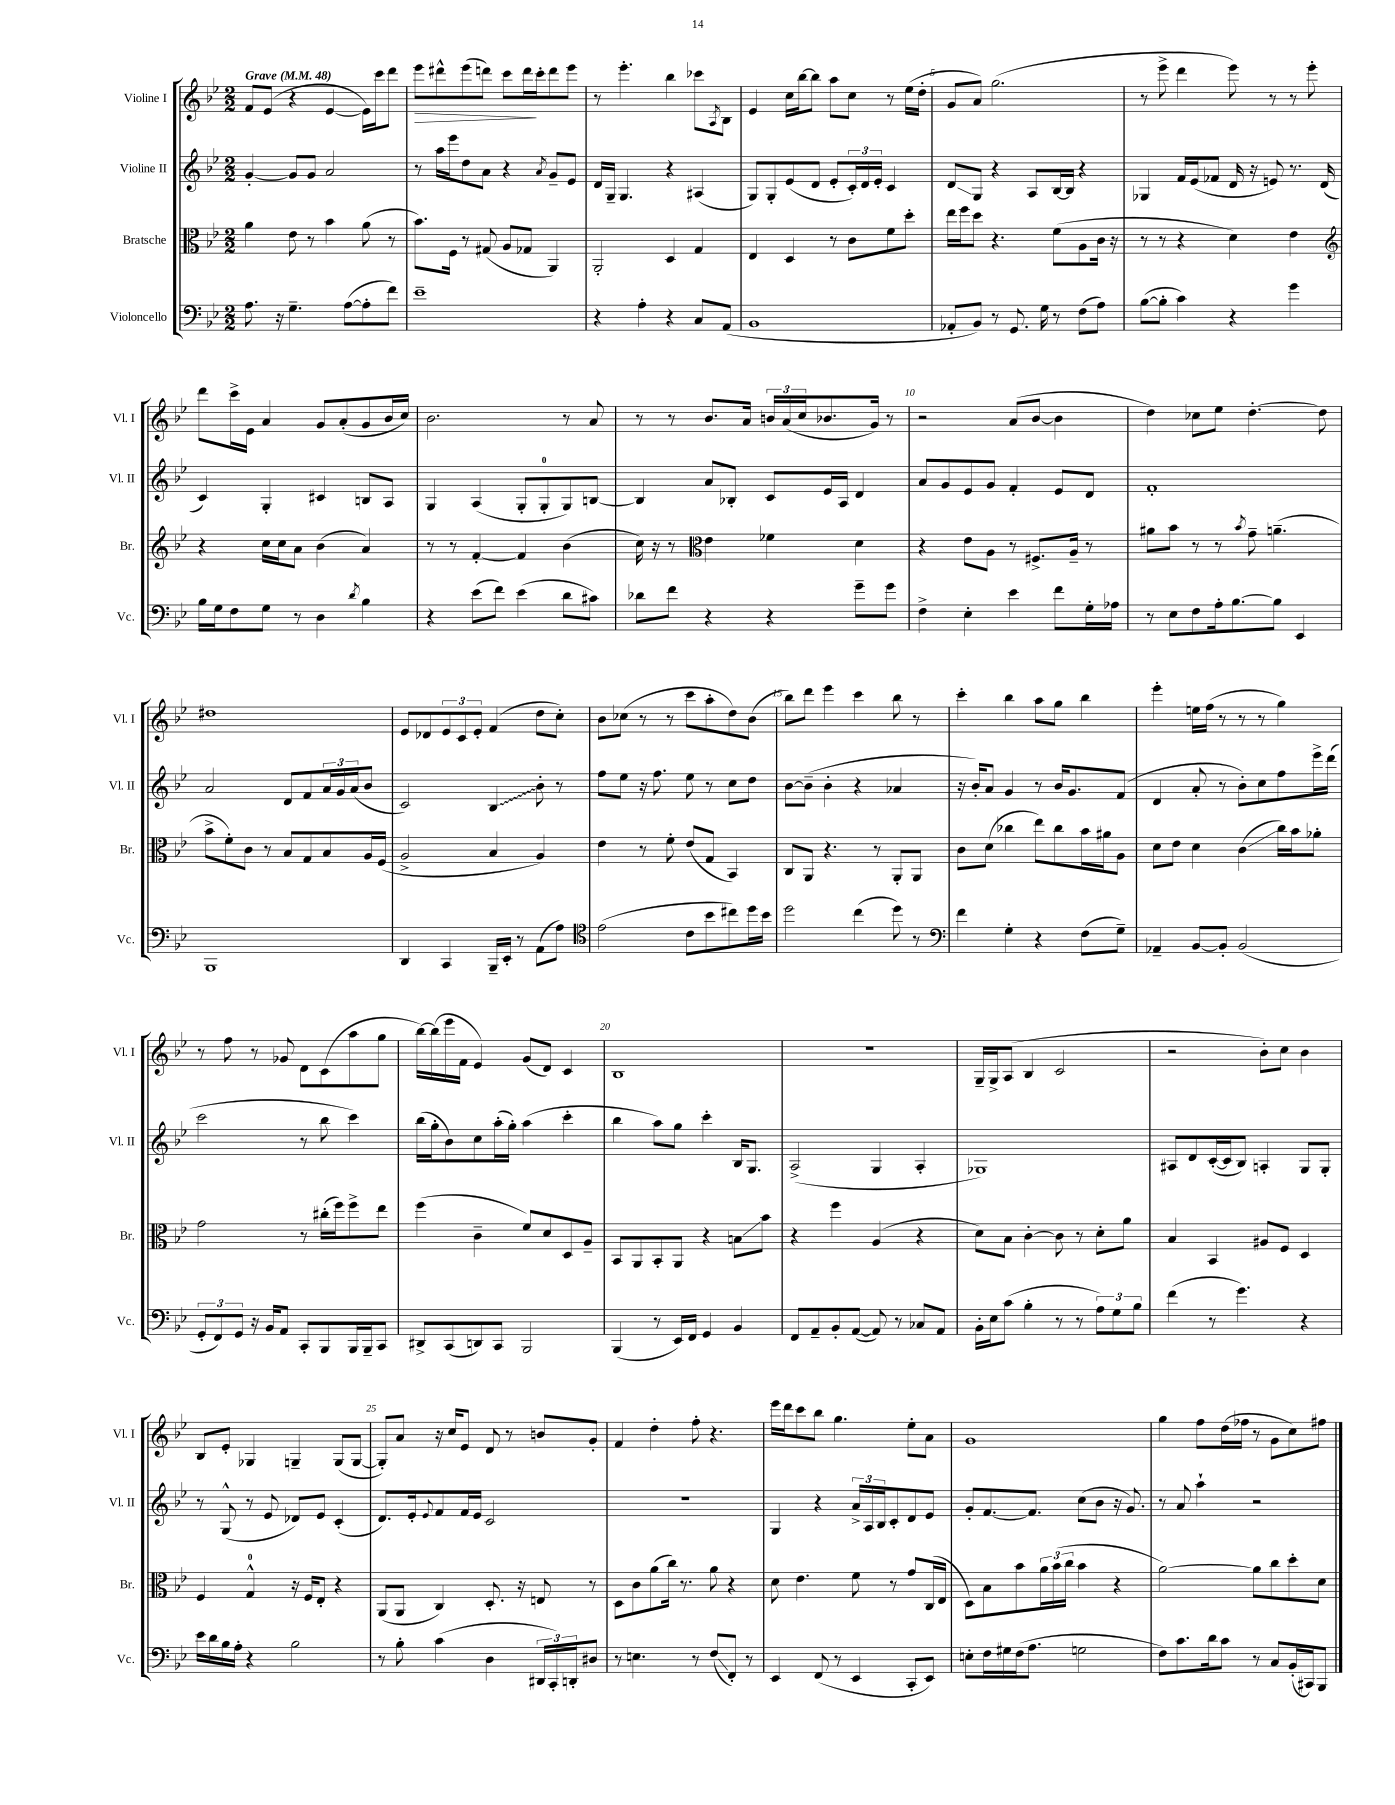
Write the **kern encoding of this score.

**kern	**kern	**kern	**kern
*staff4	*staff3	*staff2	*staff1
*clefF4	*clefC3	*clefG2	*clefG2
*k[b-e-]	*k[b-e-]	*k[b-e-]	*k[b-e-]
*M2/2	*M2/2	*M2/2	*M2/2
*MM48	*MM48	*MM48	*MM48
8.A	4a	[4g'	8f
.	.	.	(8e-
16r	.	.	.
4.G~	8e-	8g]	4r
.	8r	8g	.
.	4b-	2a	[4e-
([8A	.	.	.
8A']	(8a	.	16e-])
.	.	.	16ccc
8f)	8r	.	8ddd
=	=	=	=
1e-~	8.b-)	8r	8eee-
.	.	16aa	8ddd#^^
.	16F	16eee-	.
.	8r	8dd	(8eee-
.	(8G#	8a	8ddd)
.	8A	4r	8ccc
.	8G-	.	16ddd
.	.	.	16ccc'
.	.	8qa	.
.	4AA)	8g~	8ddd
.	.	8e-	8eee-
=	=	=	=
4r	2AA'	16d	8r
.	.	16G~	.
.	.	4.G	4.eee-'
4A'	.	.	.
4r	4D	4r	4bb-
8C	4G	(4A#	8ccc-
.	.	.	8qA
(8AA	.	.	8B-
=	=	=	=
1BB-	4E-	8G)	4e-
.	.	8G'	.
.	4D	(8e-	16cc
.	.	.	[16bb-
.	.	8d	8bb-]
.	8r	8e-'	8aa
.	8c	24c')	8cc
.	.	24d	.
.	.	24e-'	.
.	8f	4c	8r
.	8dd'	.	(16ee-
.	.	.	16dd'
=	=	=	=
8AA-'	16ee-	8d	8g
.	16ff	.	.
8BB-)	8dd	8G	8a)
8r	4.r	4r	(2.gg
8.GG	.	.	.
.	.	8A	.
16G	.	.	.
8r	(8f	[16B-	.
.	.	16B-]	.
(8F	8A	4r	.
8A)	16c	.	.
.	16r	.	.
=	=	=	=
([8B-	8r	4G-	8r
8B-']	8r	.	8eee-^
4c)	4r	16f	4ddd
.	.	(16e-	.
.	.	8f-	.
4r	4d)	16d	8eee-)
.	.	16r	.
.	.	8e)	8r
4g	4e-	8.r	8r
.	.	.	8eee-'
.	.	(16d	.
=	=	=	=
*	*clefG2	*	*
16B-	4r	4c)	8ddd
16G	.	.	.
8F	.	.	16ccc^
.	.	.	16e-
8G	16cc	4G'	4a
.	16cc	.	.
8r	8a	.	.
4D	(4b-	4c#	8g
.	.	.	(8a'
8qd	.	.	.
4B-	4a)	8B	8g
.	.	8A	16b-
.	.	.	16cc)
=	=	=	=
4r	8r	4G	2.b-
.	8r	.	.
(8e-	[4f'	(4A	.
8f)	.	.	.
(4e-	4f]	8G'	.
.	.	8G'	.
8d	(4b-	8G)	8r
8c#)	.	[8B	8a
=	=	=	=
8d-	16cc)	4B]	8r
.	16r	.	.
8f	8r	.	8r
*	*clefC3	*	*
4r	4e-	8a	8.b-
.	.	8B-'	.
.	.	.	16a
4r	4f-	8c	24b
.	.	.	(24a
.	.	.	24cc
.	.	16e-	8.b-
.	.	16A	.
8g~	4d	4d	.
.	.	.	16g)
8g	.	.	8r
=	=	=	=
4F^	4r	8a	2r
.	.	8g	.
4E-'	8e-	8e-	.
.	8A	8g	.
4e-	8r	4f'	(8a
.	8.F#^	.	[8b-
8f	.	8e-	4b-]
.	16A~	.	.
16G'	8r	8d	.
16A-	.	.	.
=	=	=	=
8r	8a#	1f'	4dd)
8E-	8b-	.	.
8F	8r	.	8cc-
16A'	8r	.	8ee-
[8.B-	.	.	.
.	8qb-	.	.
.	8g~	.	[4.dd'
8B-]	(4.a~	.	.
4EE-	.	.	.
.	.	.	8dd]
=	=	=	=
1BBB-	8b-^	2a	1dd#
.	8f')	.	.
.	8c	.	.
.	8r	.	.
.	8B-	8d	.
.	8G	8f	.
.	8B-	24a	.
.	.	24g	.
.	.	(24a	.
.	16A	8b-	.
.	(16F	.	.
=	=	=	=
4DD	2A^	2c)	8e-
.	.	.	8d-
4CC	.	.	12e-
.	.	.	12c
.	.	.	12e-'
16BBB-~	4B-	4B-	(4f
16EE-'	.	.	.
8r	.	.	.
(8AA	4A)	8b-'	8dd
8A)	.	8r	8cc')
=	=	=	=
*clefC4	*	*	*
(2e-	4e-	8ff	8b-
.	.	8ee-	(8cc-
.	8r	16r	8r
.	.	8.ff	.
.	8f'	.	8r
8c	(8e-	8ee-	8ccc
8b-	8G	8r	8aa'
8cc#)	4BB-)	8cc	8dd)
16dd	.	8dd	(8b-
16b-	.	.	.
=	=	=	=
2dd	8C	[8b-	8bb-)
.	8AA	(8b-~]	8ddd
.	4.r	4b-'	4eee-
(4cc	.	4r	4ccc
.	8r	.	.
8dd)	8AA'	4a-	8bb-
8r	8AA	.	8r
=	=	=	=
*clefF4	*	*	*
4f	8c	16r	4ccc'
.	.	16b-')	.
.	(8d	8a	.
4G'	4cc-	4g	4bb-
4r	8ee-)	8r	8aa
.	8cc-	16b-	8gg
.	.	8.g	.
(8F	16b-	.	4bb-
.	16a#	.	.
8G~)	8A	(8f	.
=	=	=	=
4AA-~	8d	4d	4eee-'
.	8e-	.	.
[8BB-	4d	8a'	16ee
.	.	.	(16ff
8BB-']	.	8r	8r
(2BB-	(4c	8b-')	8r
.	.	8cc	8r
.	16cc)	8ff	4gg)
.	16b-	.	.
.	8a-'	16eee-^	.
.	.	(16ddd	.
=	=	=	=
12GG'	2g	2ccc	8r
12FF)	.	.	.
.	.	.	8ff
12GG	.	.	.
16r	.	.	8r
16BB-	.	.	.
8AA	.	.	8g-
8CC'	8r	8r	8d
8BBB-	(16cc#'	8bb-	(8c
.	16ff)	.	.
16BBB-	8ff^	4ccc)	8aa
16BBB-~	.	.	.
8CC	8ee-	.	8gg
=	=	=	=
8DD#^	(4ff	(16bb-	[16bb-)
.	.	16gg'	(16bb-]
(8CC	.	8b-)	16eee-
.	.	.	16f
8DD)	4c~	8cc	4e-)
8CC	.	(16aa'	.
.	.	16gg')	.
2BBB-	8f)	(4aa	(8g
.	8d	.	8d)
.	8D	4ccc'	4c
.	8A~	.	.
=	=	=	=
(4BBB-	8BB-	4bb-	1B-
.	8AA	.	.
8r	8BB-'	8aa)	.
16EE-)	8AA	8gg	.
16FF	.	.	.
4GG	4r	4ccc'	.
4BB-	8B	16B-	.
.	.	8.G	.
.	8b-	.	.
=	=	=	=
8FF	4r	(2A^	1r
8AA~	.	.	.
8BB-'	4ff	.	.
([8AA	.	.	.
8AA])	(4A	4G	.
8r	.	.	.
8C-	4r	4A'	.
8AA	.	.	.
=	=	=	=
16BB-'	8d)	1G-)	16G~
16E-	.	.	16G^
(8c	8B-	.	(8A
4B-'	[4c'	.	4B-
8r	8c]	.	2c
8r	8r	.	.
12A)	8d'	.	.
12G	.	.	.
.	8a	.	.
12B-	.	.	.
=	=	=	=
(4f	4B-	8A#	2r
.	.	8d	.
8r	4BB-	([16c'	.
.	.	16c]	.
4.g)	.	8B-)	.
.	8A#	4A'	8b-')
.	8F	.	8cc
4r	4D	8G	4b-
.	.	8G'	.
=	=	=	=
16e-	4F	8r	8B-
16d	.	.	.
16B-	.	(8G^^	8e-'
16A'	.	.	.
4r	4G^^	8r	4G-
.	.	8e-	.
2B-	16r	8d-)	4G~
.	16F	.	.
.	8E-'	8e-	.
.	4r	(4c'	(8G
.	.	.	[8G
=	=	=	=
8r	(8AA	8.d)	8G'])
8B-'	8AA	.	8a
.	.	16e-'	.
.	.	8qqe-	.
(4c	4C)	8f	16r
.	.	.	16cc
.	.	16f	8e-
.	.	16e-	.
4D	8.D'	2c	8d
.	.	.	8r
.	16r	.	.
24DD#	8E	.	8b
24CC')	.	.	.
24DD'	.	.	.
8D#	8r	.	8g'
=	=	=	=
8r	8D	1r	4f
4.E	8c	.	.
.	(8a	.	4dd'
.	16cc)	.	.
.	8.r	.	.
8r	.	.	8ff'
(8F	8a	.	4.r
8FF')	4r	.	.
8r	.	.	.
=	=	=	=
4EE-	8d	4G	16eee-
.	.	.	16ddd
.	4.e-	.	8ccc
(8FF	.	4r	8bb-
8r	.	.	4.gg
4EE-	8f	24a^	.
.	.	24A	.
.	.	24B-	.
.	8r	8c'	.
8CC'	8g	8d	8ee-'
8EE-)	(16C	8e-	8a
.	16E-	.	.
=	=	=	=
8E'	8D)	8g'	1g
16F	8B-	[8.f	.
16G#	.	.	.
(16F	8b-	.	.
8.A	.	8.f]	.
.	24a	.	.
.	(24b-	.	.
.	24cc	.	.
2G	4b-	(8cc	.
.	.	8b-	.
.	4r	16r	.
.	.	8.g)	.
=	=	=	=
8F)	[2a)	8r	4gg
8.c	.	8a	.
.	.	4aa`	8ff
16d	.	.	.
8c	.	.	(16dd
.	.	.	16ff-
8r	8a]	2r	8r
8C	8cc	.	8g
(16BB-'	8dd'	.	8cc)
16CC#)	.	.	.
8BBB-	8d	.	8ff#
==	==	==	==
*-	*-	*-	*-
